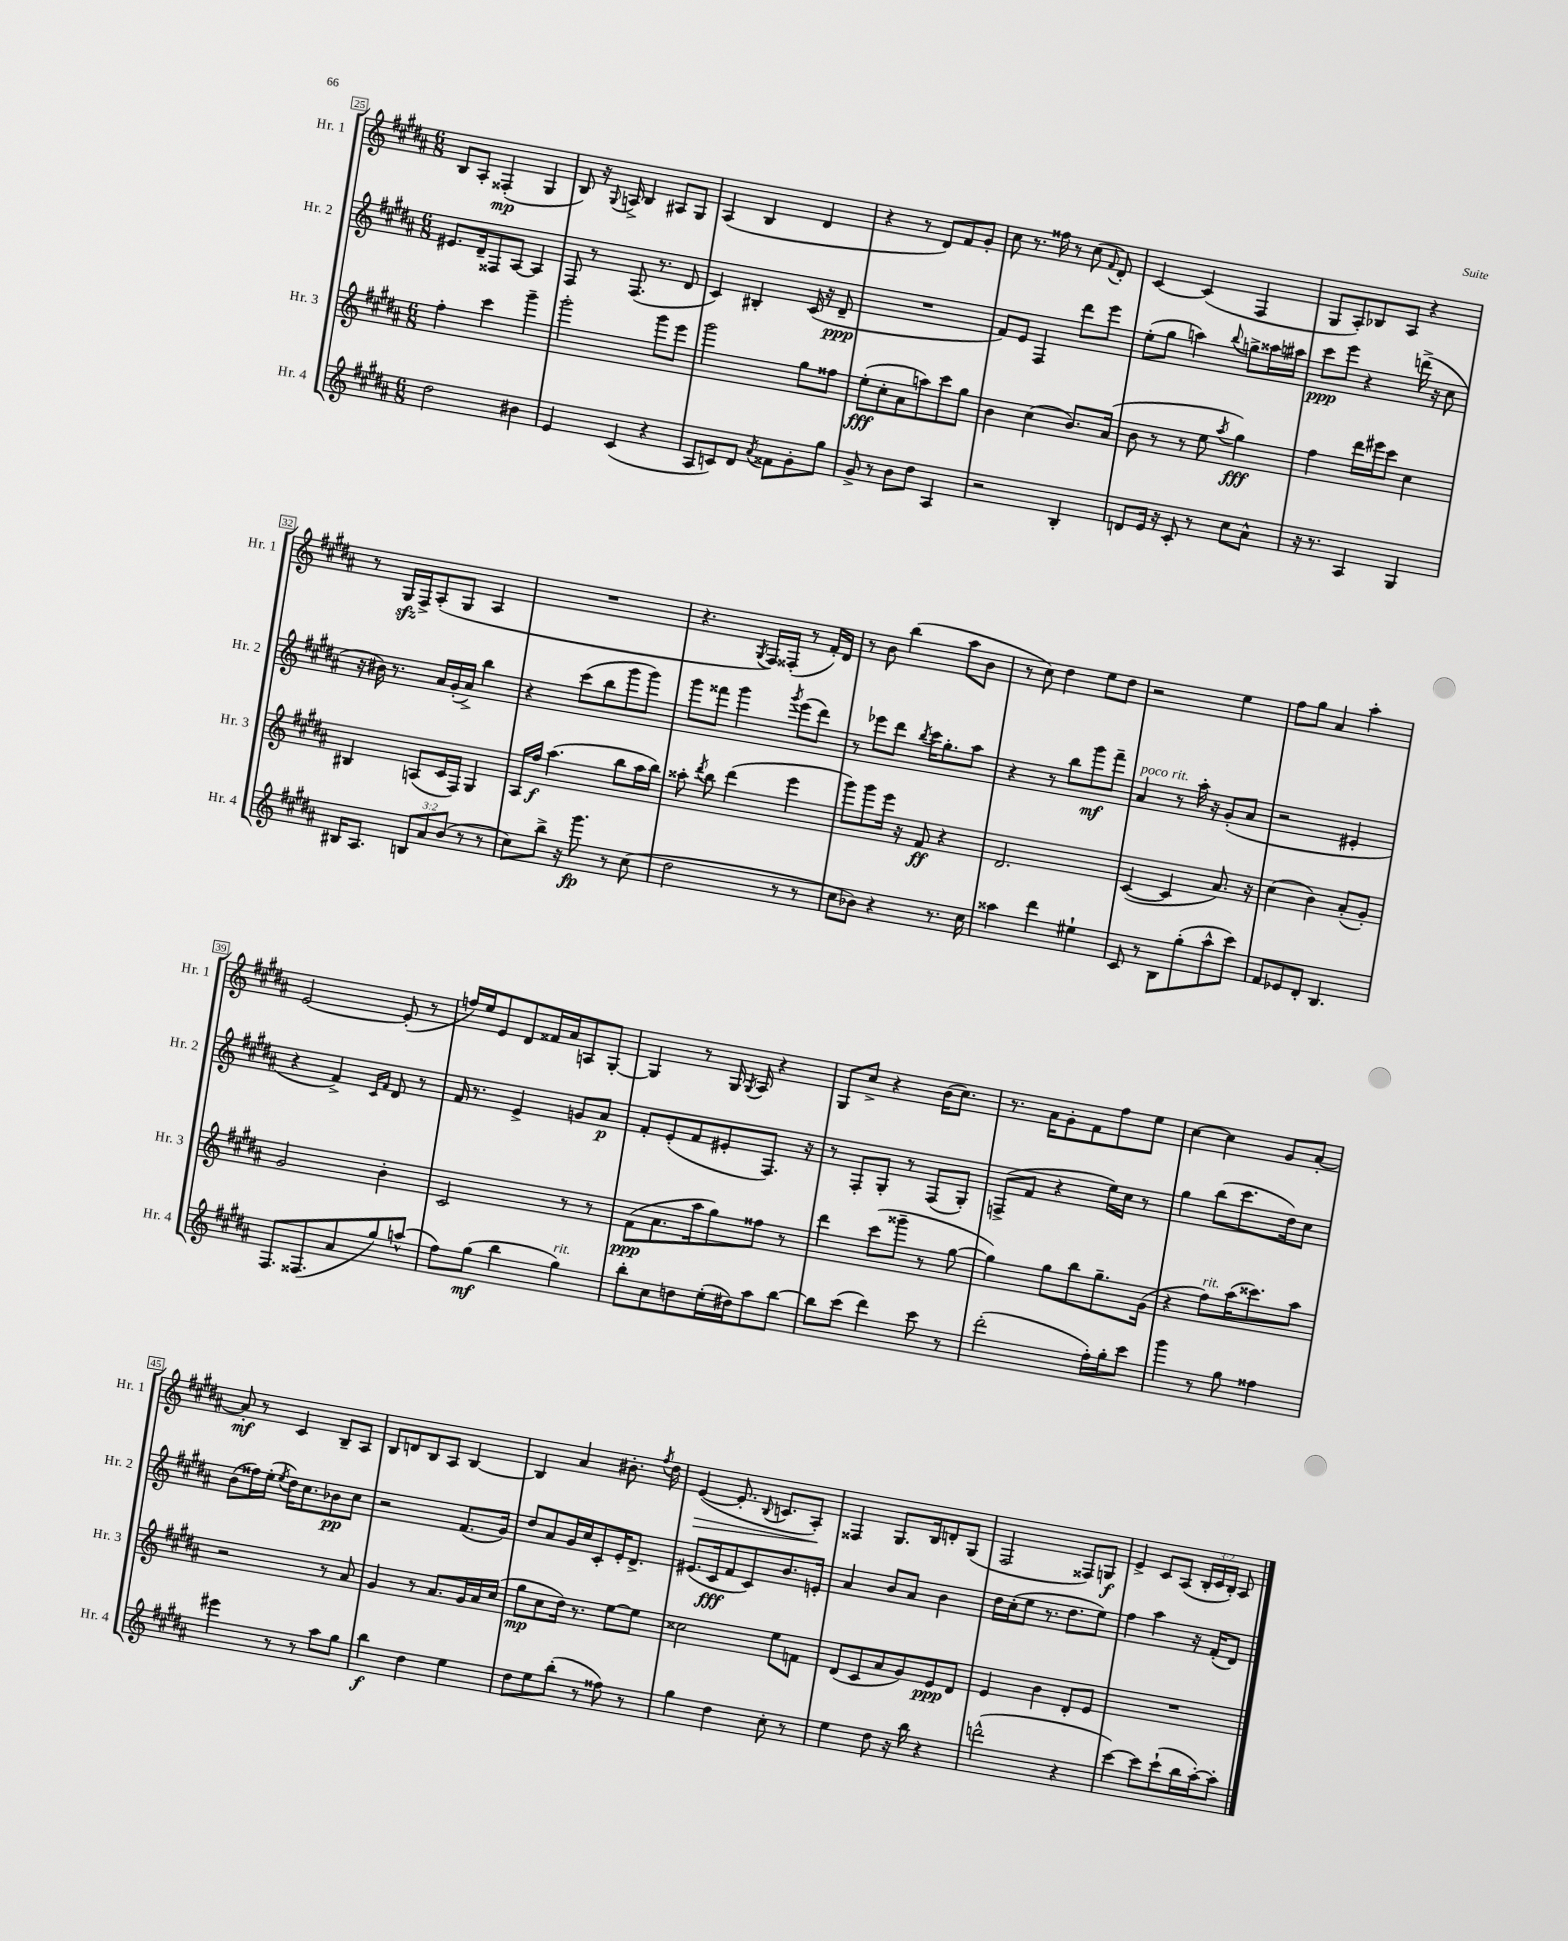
<<
\new StaffGroup <<
\new Staff = "s0" \with { instrumentName = "Hr. 1" shortInstrumentName = "Hr. 1" } {
    \clef treble \key b \major \numericTimeSignature \time 6/8 \override Staff.TupletNumber.text = #tuplet-number::calc-fraction-text
    \autoBeamOff b8[ ais8]-. fisis4-.\mp( gis4 |
    b8) r16 \appoggiatura { gis8 } a16-> b4 ais8[ gis8] |
    ais4( b4 dis'4 |
    r4 r8 dis'8[) fis'8 gis'8]-. |
    cis''8 r8. fisis''16 r8 cis''8( \appoggiatura { fis'8 } dis'8-.) |
    cis'4~ cis'4( fis4 |
    gis8[ ais8-.) bes8 ais8] r4 |
    r8 gis16[\sfz fis16-> ais8-.( gis8] ais4 |
    R2. |
    r4. \acciaccatura { gis8 } fis16[) fisis16]-.( r8 fis'16[-.) dis'16] |
    r8 b'8 b''4( ais''8[ b'8] |
    r8 cis''8) dis''4 e''8[ dis''8] |
    r2 e''4 |
    fis''8[ gis''8] ais'4 ais''4-. |
    e'2~ e'8-.( r8 |
    f''16[) e''16 e'8 dis'8 fisis'16 ais'16 a8 gis8]~-. |
    gis4 r8 gis16 \acciaccatura { gis8 } ais16 r4 |
    gis8[ cis''8]-> r4 b'16[( cis''8.]) |
    r8. ais'16[ gis'8-. fis'8 fis''8 e''8] |
    cis''4~ cis''4 gis'8[ ais'8]~-. |
    ais'8-.\mf r8 cis'4 b8[-- ais8] |
    b8[ d'8 b8 ais8] b4~ |
    b4 ais'4 bis'8.-. \acciaccatura { fis''8 } dis''16 |
    e'4~\>( e'8.-. \appoggiatura { b8 } c'8.[ ais8]-.\!) |
    fisis4 gis8.[ b16 d'8-. gis8]( |
    fis2 fisis8[) g8]\f |
    e'4-> cis'8[ ais8]( \tuplet 3/2 { b16[-. cis'16 b16]-.) } ais8 \bar "|." |
}
\new Staff = "s1" \with { instrumentName = "Hr. 2" shortInstrumentName = "Hr. 2" } {
    \clef treble \key b \major \numericTimeSignature \time 6/8
    \autoBeamOff eis'8.[ dis'16-- fisis8 ais8]~ ais4 |
    fis8 r8 fis8.( r8. dis'8 |
    cis'4) bis4-. cis'16( r16 dis'8--\ppp |
    R2. |
    fis'8[) e'8] fis4 dis'''8[ e'''8] |
    e''8[-.( gis''8] a''4) \appoggiatura { b''8 } g''8[-> aisis''16 ais''16] |
    cis'''8[\ppp e'''8] r4 d'''16->( r16 cis''8 |
    r16 bis'16) r8. ais'16[ gis'16-.( ais'16]->) b''4 |
    r4 cis'''8[( b''8 gis'''8 gis'''8]) |
    gis'''8[ fisis'''8] gis'''4 \acciaccatura { gis'''8 } e'''8[( dis'''8]) |
    r8 ees'''8[ dis'''8] \acciaccatura { b''8 } cis'''16[ gis''8.-. ais''8] |
    r4 r8 b''8[ gis'''8\mf fis'''8]-- |
    ais'4^\markup { \italic "poco rit." } r8 ais''16-. r16 gis'8[-.( ais'8] |
    r2 eis'4-. |
    r4 fis'4->) \grace { cis'16[ fis'16] } dis'8 r8 |
    fis'16 r8. e'4-> g'8[ ais'8]\p |
    fis'8[-. e'8-.( fis'8 eis'8-. fis8.]) r16 |
    r8 fis8[-. gis8]-. r8 fis8[( gis8]-.) |
    f8[->( fis'8] r4 e''16[) cis''16] r8 |
    gis''4 b''8[( cis'''8. dis''16) cis''8] |
    b'8[( fisis''16) e''16]-.( \acciaccatura { e''8 } dis''16[) cis''8. bes'8\pp cis''8] |
    r2 fis'8.[( gis'16]) |
    dis''8[ ais'8 gis'16 cis''16 cis'8-. e'16-. dis'8.]-> |
    eis'8.[( cis'16\fff fis'8 cis'8) b'8. e'16]-. |
    ais'4 b'8[ ais'8] b'4 |
    dis''16[ cis''16-.( e''8] r8. dis''8.[ e''8]) |
    fis''4 ais''4 r16 fis'16[-.( dis'8]) \bar "|." |
}
\new Staff = "s2" \with { instrumentName = "Hr. 3" shortInstrumentName = "Hr. 3" } {
    \clef treble \key b \major \numericTimeSignature \time 6/8
    \autoBeamOff fis''4-. cis'''4 gis'''4-- |
    gis'''2-. gis'''8[ e'''8] |
    gis'''2 gis''8[ fisis''8] |
    e''8[-.\fff( cis''8-. ais'8 a''8) cis'''8 gis''8] |
    b'4 cis''4( b'8.[) ais'16]( |
    b'8 r8 r8 e''8 \acciaccatura { ais''8 } gis''4\fff) |
    fis''4 dis'''16[ eis'''16 cis'''8] cis''4 |
    bis4 a8[( cis'16 fis16]) gis4 |
    ais16[ fis''16]\f ais''4.( b''8[ ais''16 b''16]) |
    aisis''8-. \acciaccatura { dis'''8 } b''8 dis'''4( e'''4 |
    gis'''8[) gis'''8 e'''16] r16 fis'8\ff r4 |
    dis'2. |
    cis'4~( cis'4 ais'8.) r16 |
    cis''4( b'4) ais'8[-.( gis'8]-.) |
    gis'2 b'4-. |
    cis'2 r8 r8 |
    fis'8[\ppp( ais'8. ais''16 gis''8) fisis''8] r8 |
    dis'''4 cis'''8[( gisis'''8]-- r8 gis''8~ |
    gis''4) gis''8[ b''8 gis''8.-- gis'16]( |
    r4 fis''8[^\markup { \italic "rit." }) ais''16( cisis'''8.) ais''8] |
    r2 r8 ais'8 |
    gis'4 r8 ais'8.[ gis'16 ais'16 cis''16]( |
    gis''8[\mp cis''8 dis''16]) r8. e''8[~ e''8] |
    cisis''2 e''8[ f'8] |
    dis'8[( cis'8 ais'8 gis'8) e'8\ppp dis'8] |
    e'4 b'4 dis'8[-. e'8] |
    R2. \bar "|." |
}
\new Staff = "s3" \with { instrumentName = "Hr. 4" shortInstrumentName = "Hr. 4" } {
    \clef treble \key b \major \numericTimeSignature \time 6/8 \override Staff.TupletNumber.text = #tuplet-number::calc-fraction-text
    \autoBeamOff dis''2 bis'4 |
    e'4 cis'4( r4 |
    ais8[ c'8) dis'8] \acciaccatura { ais'8 } fisis'8[ gis'8-. gis''8] |
    gis'8-> r8 b'8[ dis''8] ais4 |
    r2 b4-. |
    d'8[ e'16] r16 cis'8-. r8 cis''8[ ais'8]-^ |
    r16 r8. ais4 gis4 |
    bis16[ ais8.] \tuplet 3/2 { b8[ ais'8 b'8]( } r8 r8 |
    cis''8[) b''8]-> r16 gis'''8.\fp r8 cis''8( |
    dis''2 r8 r8 |
    cis''8[ bes'8]) r4 r8. cis''16 |
    aisis''4 dis'''4 eis''4-! |
    cis'8 r8 b8[ gis''8-.( ais''8-^ cis'''8]) |
    fis'8[ ees'8 dis'8]-. b4. |
    fis8.[ fisis8.( ais'8 gis''8) a''8]-^( |
    fis''8[) gis''8]\mf( b''4 gis''4^\markup { \italic "rit." }) |
    b''8[-. cis''8 d''8 e''16-.( dis''16) ais''8 b''8]~ |
    b''8[ cis'''8]( dis'''4) cis'''8 r8 |
    dis'''2-.( fis''16[-.) gis''16-. cis'''8] |
    gis'''4 r8 gis''8 fisis''4 |
    eis'''4 r8 r8 ais''8[ gis''8] |
    b''4\f dis''4 e''4 |
    dis''8[ e''8 b''8]-.( r8 fisis''8) r8 |
    gis''4 dis''4 cis''8-. r8 |
    e''4 dis''8 r16 b''16 r4 |
    d'''2-^( r4 |
    cis'''4~) cis'''8[ cis'''8-!( b''16 ais''16~-.) ais''8]-. \bar "|." |
}
>>
>>
\layout { \context { \Score currentBarNumber = #25 \override BarNumber.stencil = #(make-stencil-boxer 0.1 0.3 ly:text-interface::print) } }
